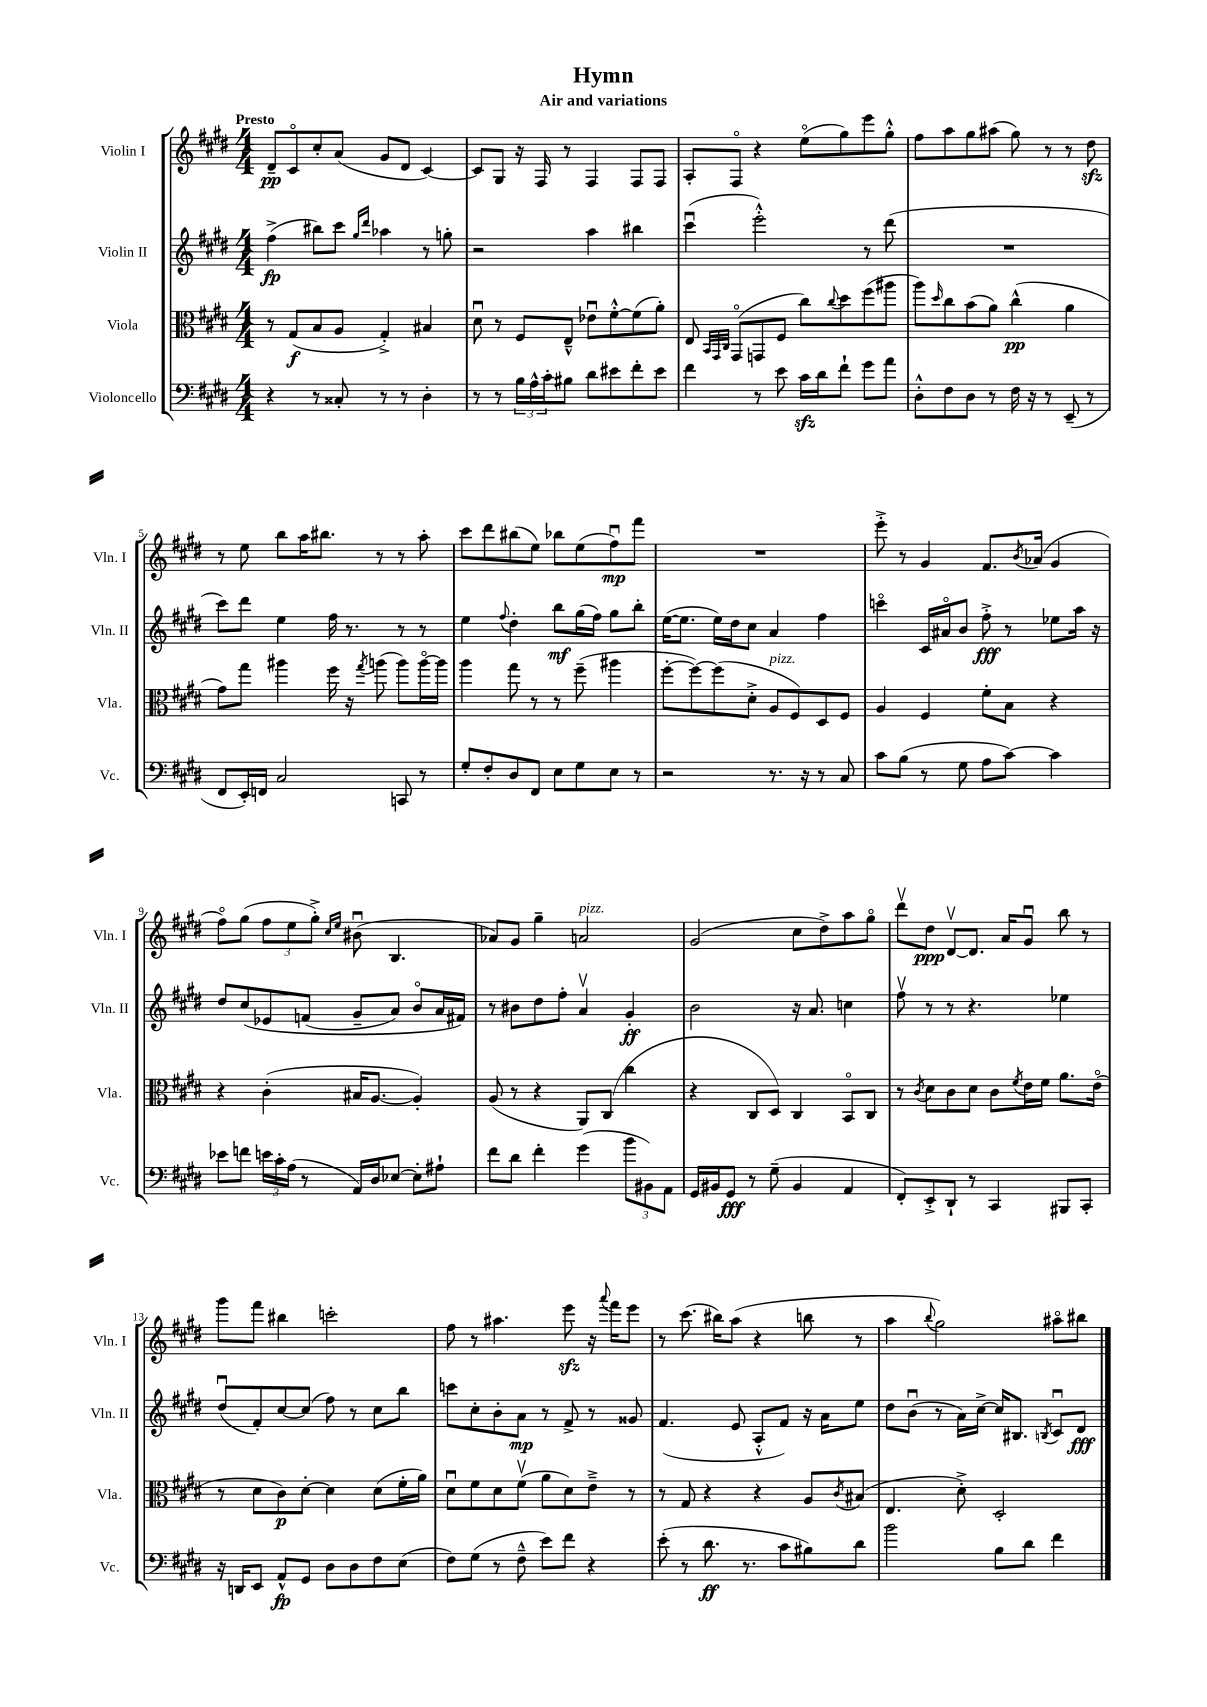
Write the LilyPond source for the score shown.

\header { title = "Hymn" subtitle = "Air and variations" }
<<
\new StaffGroup <<
\new Staff = "s0" \with { instrumentName = "Violin I" shortInstrumentName = "Vln. I" } {
    \clef treble \key e \major \numericTimeSignature \time 4/4 \tempo "Presto"
    dis'8--\pp cis'8\flageolet cis''8-. a'8( gis'8 dis'8 cis'4~) |
    cis'8 gis8 r16 fis16 r8 fis4 fis8 fis8 |
    a8-. fis8\flageolet r4 e''8\flageolet( gis''8) e'''8 gis''8-.-^ |
    fis''8 a''8 gis''8 ais''8( gis''8) r8 r8 dis''8\sfz |
    r8 e''8 b''8 a''16 bis''8. r8 r8 a''8-. |
    cis'''8 dis'''8 bis''8( e''8) bes''8 e''8( fis''8\downbow\mp) fis'''8 |
    R1 |
    e'''8-.-> r8 gis'4 fis'8. \acciaccatura { b'8 } aes'16( gis'4 |
    fis''8\flageolet) gis''8( \tuplet 3/2 { fis''8 e''8 gis''8-.->) } \grace { cis''16 e''16 } bis'8\downbow( b4. |
    aes'8) gis'8 gis''4-- a'2^\markup { \italic "pizz." } |
    gis'2( cis''8 dis''8->) a''8 gis''8\flageolet |
    dis'''8\upbow dis''8\ppp dis'8~\upbow dis'8. a'16 gis'8\downbow b''8 r8 |
    gis'''8 fis'''8 bis''4 c'''2-. |
    fis''8 r8 ais''4. e'''8\sfz r16 \appoggiatura { a'''8 } fis'''16 e'''8 |
    r8 cis'''8.( bis''16) a''8( r4 b''8 r8 |
    a''4 \appoggiatura { b''8 } gis''2) ais''8\flageolet bis''8 \bar "|." |
}
\new Staff = "s1" \with { instrumentName = "Violin II" shortInstrumentName = "Vln. II" } {
    \clef treble \key e \major \numericTimeSignature \time 4/4
    fis''4->\fp( bis''8) cis'''8 \grace { gis''16 dis'''16 } aes''4 r8 g''8-. |
    r2 a''4 bis''4 |
    cis'''4\downbow( e'''2-.-^) r8 dis'''8( |
    R1 |
    cis'''8) dis'''8 e''4 fis''16 r8. r8 r8 |
    e''4 \appoggiatura { fis''8 } dis''4-. b''8\mf gis''16( fis''16) gis''8 b''8-. |
    e''16~( e''8. e''16) dis''16 cis''8 a'4 fis''4 |
    c'''4\flageolet cis'16 ais'16\flageolet b'8 fis''8-.->\fff r8 ees''8 a''16 r16 |
    dis''8 cis''8\( ees'8 f'8( gis'8-- a'8) b'8\flageolet a'16 fis'16\) |
    r8 bis'8 dis''8 fis''8-. a'4\upbow gis'4-.\ff |
    b'2 r16 a'8. c''4 |
    fis''8\upbow r8 r8 r4. ees''4 |
    dis''8\downbow( fis'8-.) cis''8~ cis''8( fis''8) r8 cis''8 b''8 |
    c'''8 cis''8-. b'8-. a'8\mp r8 fis'8-> r8 gisis'8 |
    fis'4.( e'8 a8-.-^ fis'8) r16 a'16 e''8 |
    dis''8 b'8\downbow( r8 a'16) cis''16~-> cis''16 bis8. \acciaccatura { b8 } cis'8\downbow dis'8\fff \bar "|." |
}
\new Staff = "s2" \with { instrumentName = "Viola" shortInstrumentName = "Vla." } {
    \clef alto \key e \major \numericTimeSignature \time 4/4
    r8 gis8\f( b8 a8 gis4-.->) bis4 |
    dis'8\downbow r8 fis8 e8---^ ees'8\downbow fis'8~-.-^ fis'8( a'8-.) |
    e8 \grace { b,32 gis,32 cis32 } gis,8\flageolet( g,8 fis8 cis''8) \appoggiatura { cis''8 } dis''8 fis''8( ais''8 |
    a''8) \grace { dis''16 } cis''8 b'8( a'8) cis''4-^\pp( a'4 |
    gis'8) gis''8 ais''4 fis''16 r16 \acciaccatura { gis''8 } a''8( a''8) a''16~\flageolet a''16 |
    a''4 gis''8 r8 r8 fis''8--( ais''4 |
    fis''8~-. fis''8~) fis''8( dis'8-.-> a8^\markup { \italic "pizz." } fis8) dis8 fis8 |
    a4 fis4 fis'8-. b8 r4 |
    r4 cis'4-.( bis16 a8.~ a4-.) |
    a8( r8 r4 a,8) cis8( cis''4 |
    r4 cis8 dis8) cis4 b,8\flageolet cis8 |
    r8 \acciaccatura { cis'8 } dis'8 cis'8 dis'8 cis'8 \acciaccatura { fis'8 } e'16 fis'16 a'8. e'16\flageolet( |
    r8 dis'8 cis'8\p) dis'8~-. dis'4 dis'8( fis'16-. a'16) |
    dis'8\downbow fis'8 dis'8 fis'8\upbow( a'8 dis'8) e'8---> r8 |
    r8 gis8 r4 r4 a8 \acciaccatura { cis'8 } bis8( |
    e4. dis'8-.->) dis2-. \bar "|." |
}
\new Staff = "s3" \with { instrumentName = "Violoncello" shortInstrumentName = "Vc." } {
    \clef bass \key e \major \numericTimeSignature \time 4/4
    r4 r8 cisis8-. r8 r8 dis4-. |
    r8 r8 \tuplet 3/2 { b16 a16-^ cis'16-. } bis8 dis'8 eis'8 fis'8-. eis'8 |
    fis'4 r8 e'8 cis'16\sfz dis'16 fis'8-! gis'8 a'8 |
    dis8-.-^ fis8 dis8 r8 fis16 r16 r8 e,8--( r8 |
    fis,8 e,16-.) f,16 cis2 c,8 r8 |
    gis8-. fis8-. dis8 fis,8 e8 gis8 e8 r8 |
    r2 r8. r16 r8 cis8 |
    cis'8 b8( r8 gis8 a8 cis'8~) cis'4 |
    ees'8 f'8 \tuplet 3/2 { e'16 cis'16-. a16( } r8 a,16) dis16 ees8~ ees8-. ais8-! |
    fis'8 dis'8 fis'4-. gis'4( \tuplet 3/2 { b'8 bis,8) a,8 } |
    gis,16 bis,16 gis,8\fff r8 gis8--( bis,4 a,4 |
    fis,8-.) e,8-.-> dis,8-! r8 cis,4 bis,,8 cis,8-. |
    r16 d,16 e,8 a,8-^\fp gis,8 dis8 dis8 fis8 e8( |
    fis8) gis8( r8 fis8---^ e'8) fis'8 r4 |
    e'8-.( r8 dis'8.\ff r8. cis'8 bis8) dis'8 |
    b'2 b8 dis'8 fis'4 \bar "|." |
}
>>
>>
